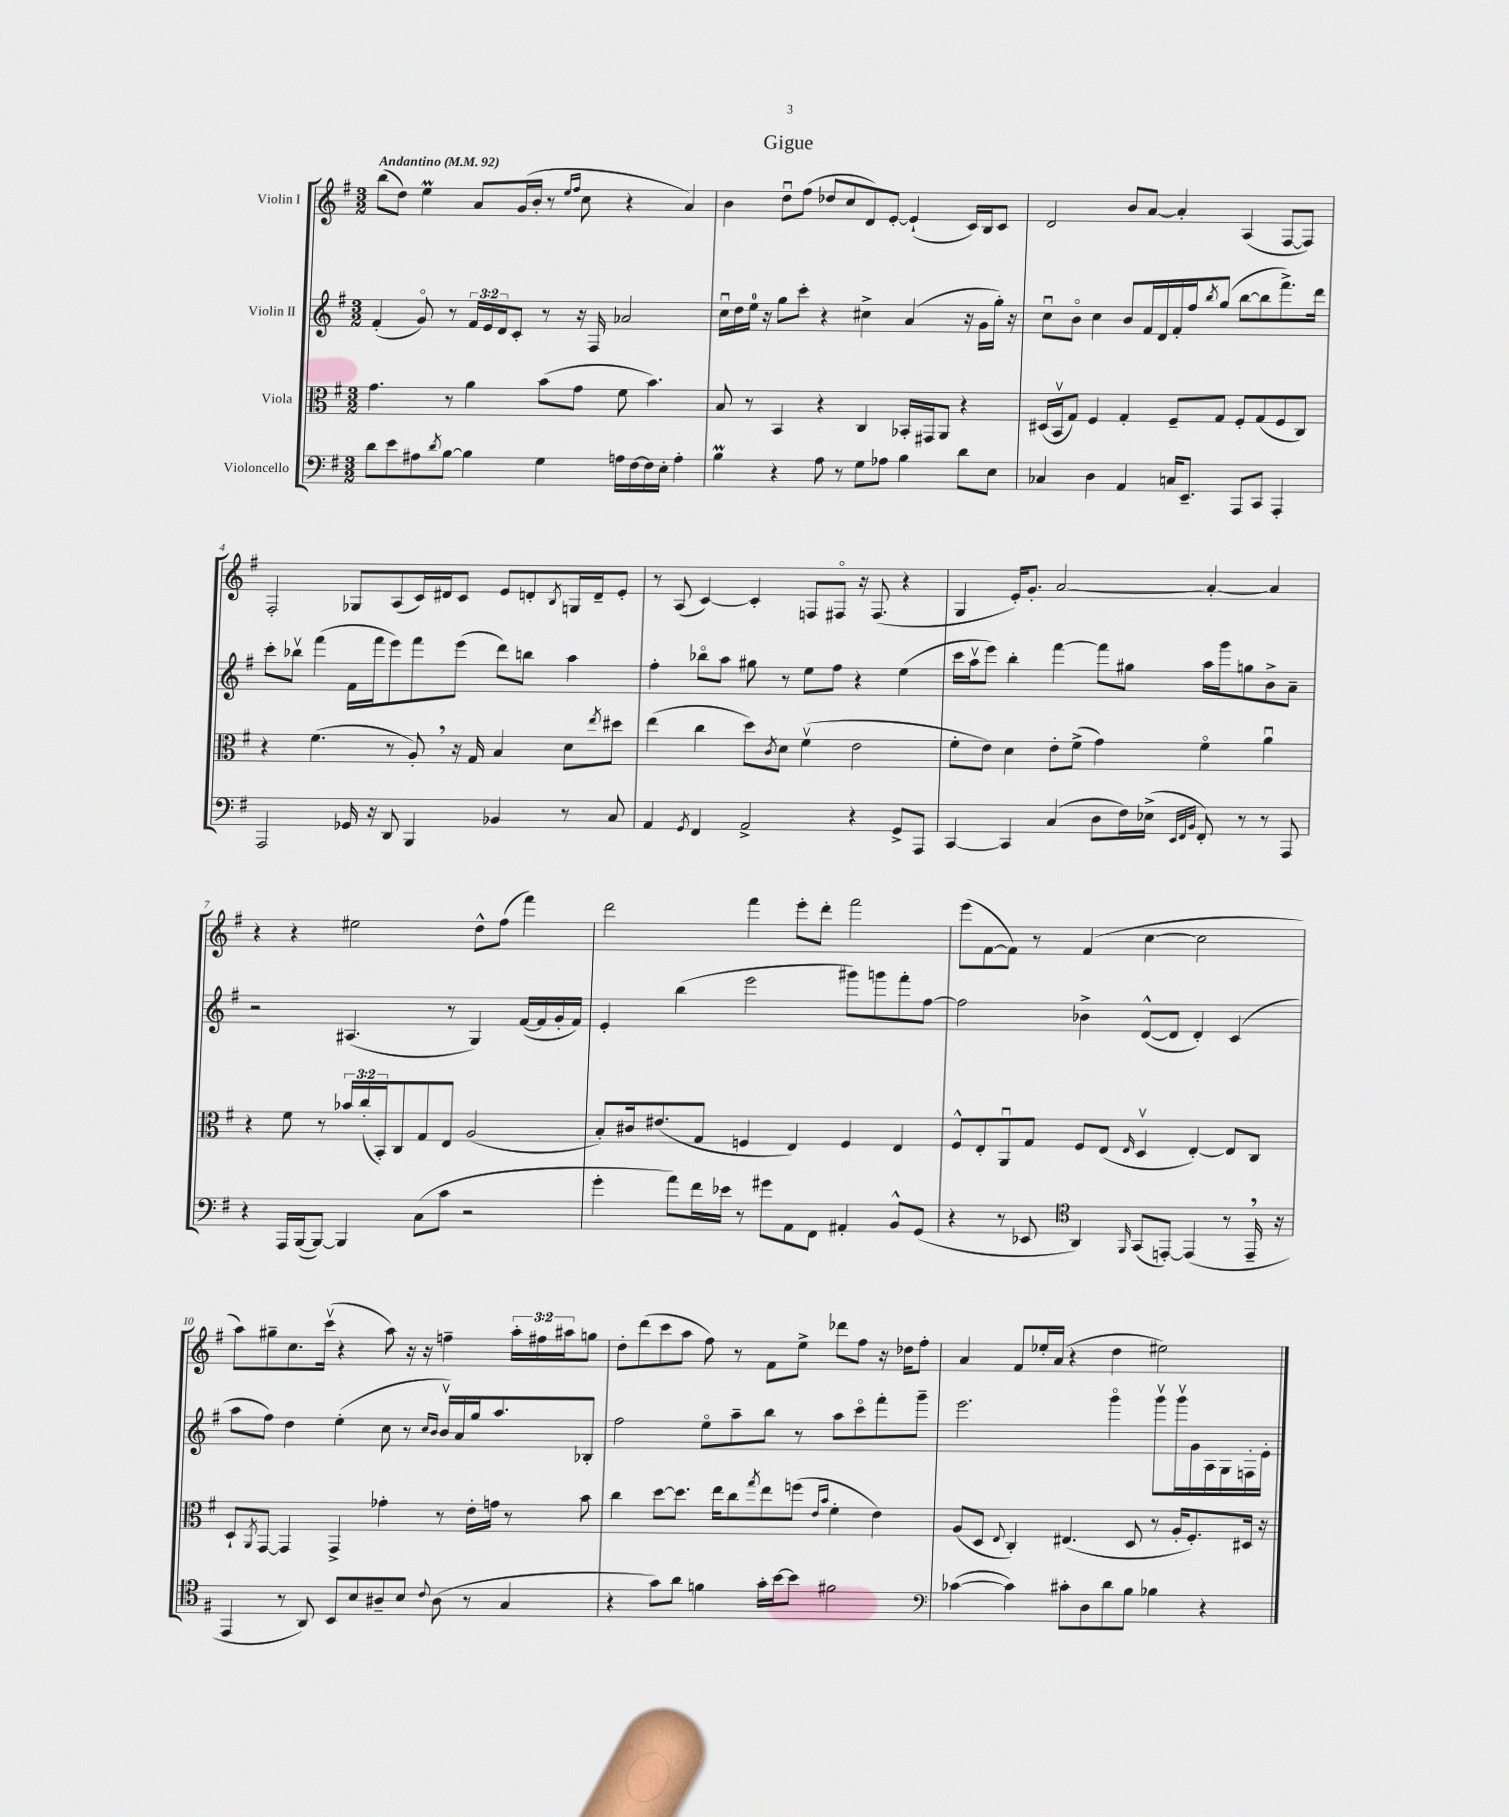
\header { title = "Gigue" }
<<
\new StaffGroup <<
\new Staff = "s0" \with { instrumentName = "Violin I" } {
    \clef treble \key g \major \numericTimeSignature \time 3/2 \override Staff.TupletNumber.text = #tuplet-number::calc-fraction-text \tempo "Andantino" 4 = 92
    b''8( d''8) e''4\prall a'8 g'16( b'16-. r8 \grace { e''16 fis''16 } c''8 r4 a'4) |
    b'4 d''8\downbow fis''8( des''8 c''8 d'8) e'8~-. e'4-!( c'16) b16 c'8 |
    d'2 b'8 a'8~ a'4-. a4( fis8~ fis8) |
    fis2-. ges8 a8( c'16) dis'16 c'8 e'8 d'8-. \acciaccatura { b8 } g16 d'16-- e'8-. |
    r8 a8( c'4~) c'4-. f8 fis8\flageolet r16 fis8.( r4 |
    g4 e'16-.) g'8.-. a'2~ a'4~-. a'4 |
    r4 r4 eis''2 d''8-^ fis''8( fis'''4) |
    d'''2 fis'''4 e'''8-. d'''8-. fis'''2 |
    e'''8( fis'8~ fis'8) r8 fis'4( c''4~ c''2 |
    a''8) gis''8-- c''8. c'''16\upbow( r4 a''8) r16 r16 f''4-- \tuplet 3/2 { a''16-. fis''16 ais''16 } g''8 |
    d''8-. d'''8( c'''8 a''8 fis''8) r8 fis'8 e''8-> des'''8 fis''8 r16 des''16 fis''8-. |
    a'4 fis'8 ees''16-. a'16( r4 d''4 eis''2) \bar "|." |
}
\new Staff = "s1" \with { instrumentName = "Violin II" } {
    \clef treble \key g \major \numericTimeSignature \time 3/2 \override Staff.TupletNumber.text = #tuplet-number::calc-fraction-text
    fis'4-.( g'8\flageolet) r8 \tuplet 3/2 { fis'16 e'16 d'16 } c'8-. r8 r16 fis16 aes'2 |
    c''16\downbow d''16 e''16-0 r16 g''8 c'''8-. r4 cis''4-> a'4( r16 g'16 g''16-.) r16 |
    c''8\downbow b'8\flageolet c''4 b'8 fis'16 d'16 fis'16-. fis''16 \acciaccatura { b''8 } g''8( b''8~ b''8 fis'''8.->) d'''16 |
    c'''8-. bes''8\upbow fis'''4( fis'16 fis'''16 e'''8) fis'''8 e'''8( d'''8) b''8 a''4 |
    fis''4-. bes''8\flageolet a''8 gis''8 r8 e''8 fis''8 r4 e''4( |
    c'''16 a''16\upbow e'''8) b''4-. fis'''4~ fis'''8 gis''8 a''16 g'''16 g''8 b'8-> a'8-- |
    r2 ais4.( r8 g4) fis'16~( fis'16 g'16-. fis'16) |
    e'4-. b''4( e'''2 gis'''8) g'''8 fis'''8-. fis''8~ |
    fis''2 bes'4-> d'8~-^( d'8 d'4-.) c'4( |
    a''8 fis''8) d''4 e''4-.( c''8 r8 \grace { c''16 b'16 } b'16\upbow) a'16 g''16 a''8. bes8-. |
    fis''2 e''8\flageolet a''8-- b''8 r8 a''8 c'''8\flageolet fis'''8-. g'''8-- |
    e'''2. g'''4\flageolet g'''8\upbow g'''16\upbow g'16 a16 g16 f16-. e'16-. \bar "|." |
}
\new Staff = "s2" \with { instrumentName = "Viola" } {
    \clef alto \key g \major \numericTimeSignature \time 3/2 \override Staff.TupletNumber.text = #tuplet-number::calc-fraction-text
    g'4. r8 a'4 b'8( g'8 fis'8 b'4.) |
    b8 r8 b,4 r4 c4 bes,16-. gis,16 a,8 r4 |
    dis16( b,16\upbow g8) fis4 g4-. fis8-- g8 fis8-. g8( fis8 c8) |
    r4 fis'4.( r8 a8-.) \breathe r16 g16 b4 d'8 \acciaccatura { e''8 } dis''8 |
    e''4( c''4 d''8) \acciaccatura { c'8 } d'8 fis'4\upbow( e'2 |
    fis'8-. e'8) d'4 e'8-. fis'8->( g'4) fis'4\flageolet a'4\downbow |
    r4 fis'8 r8 \tuplet 3/2 { bes'16 c''16-.( b,16-.) } c8 g8 e8 a2( |
    b8-.) cis'16 eis'8.( g8 f4 e4) f4 e4 |
    fis8-^ e8-. a,8\downbow g8 fis8 e8( \grace { e16 } d4\upbow e4~-.) e8 c8 |
    d8-! \acciaccatura { a,8 } g,8~ g,4 g,4-> ges'4-. r8 e'16-. g'16 r8 b'8 |
    c''4 d''8~ d''8. e''16 c''8 \acciaccatura { g''8 } e''8 f''8( \grace { e'16 b'16 } fis'4-. e'4) |
    a8( d8 \appoggiatura { e8 } c4-.) eis4.( d8 r8 a16-. fis8.-.) dis16 r16 \bar "|." |
}
\new Staff = "s3" \with { instrumentName = "Violoncello" } {
    \clef bass \key g \major \numericTimeSignature \time 3/2
    d'8 e'8 ais8 \acciaccatura { d'8 } b8~ b4 g4 a16 fis16~ fis16 e16-. a4-. |
    b4\prall r4 a8 r8 g8 aes8 b4 d'8 e8 |
    ces4 d4 a,4 c16 e,8.-- a,,8 c,8 a,,4-. |
    a,,2 ges,16 r16 d,8 b,,4 bes,4 r8 c8 |
    a,4 \acciaccatura { g,8 } fis,4 a,2-> r4 g,8-> a,,8 |
    c,4~ c,4 c4( d8 fis16) ees16->( \grace { e,32 fis,32 b,32 } fis,8-.) r8 r8 a,,8 |
    r4 a,,16 b,,16~( b,,8~) b,,4 c8( c'8 r2 |
    g'4-. a'8) fis'16 ees'16 r8 gis'8 a,8 fis,8 ais,4-. b,8-^ g,8( |
    r4 r8 ees,8 \clef tenor a,4) \grace { fis,16 } g,8( e,8~-.) e,4( r8 e,16-- \breathe r16 |
    e,4 r8 a,8) b,8 b8 ais8-- b8 \appoggiatura { c'8 } ais8( r8 g4 |
    r4 g'8) a'8 f'4 g'16-. b'16~ b'8 fis'2 |
    \clef bass ces'4~( ces'4) cis'8-. d8 d'8 b8 bes4 r4 \bar "|." |
}
>>
>>
